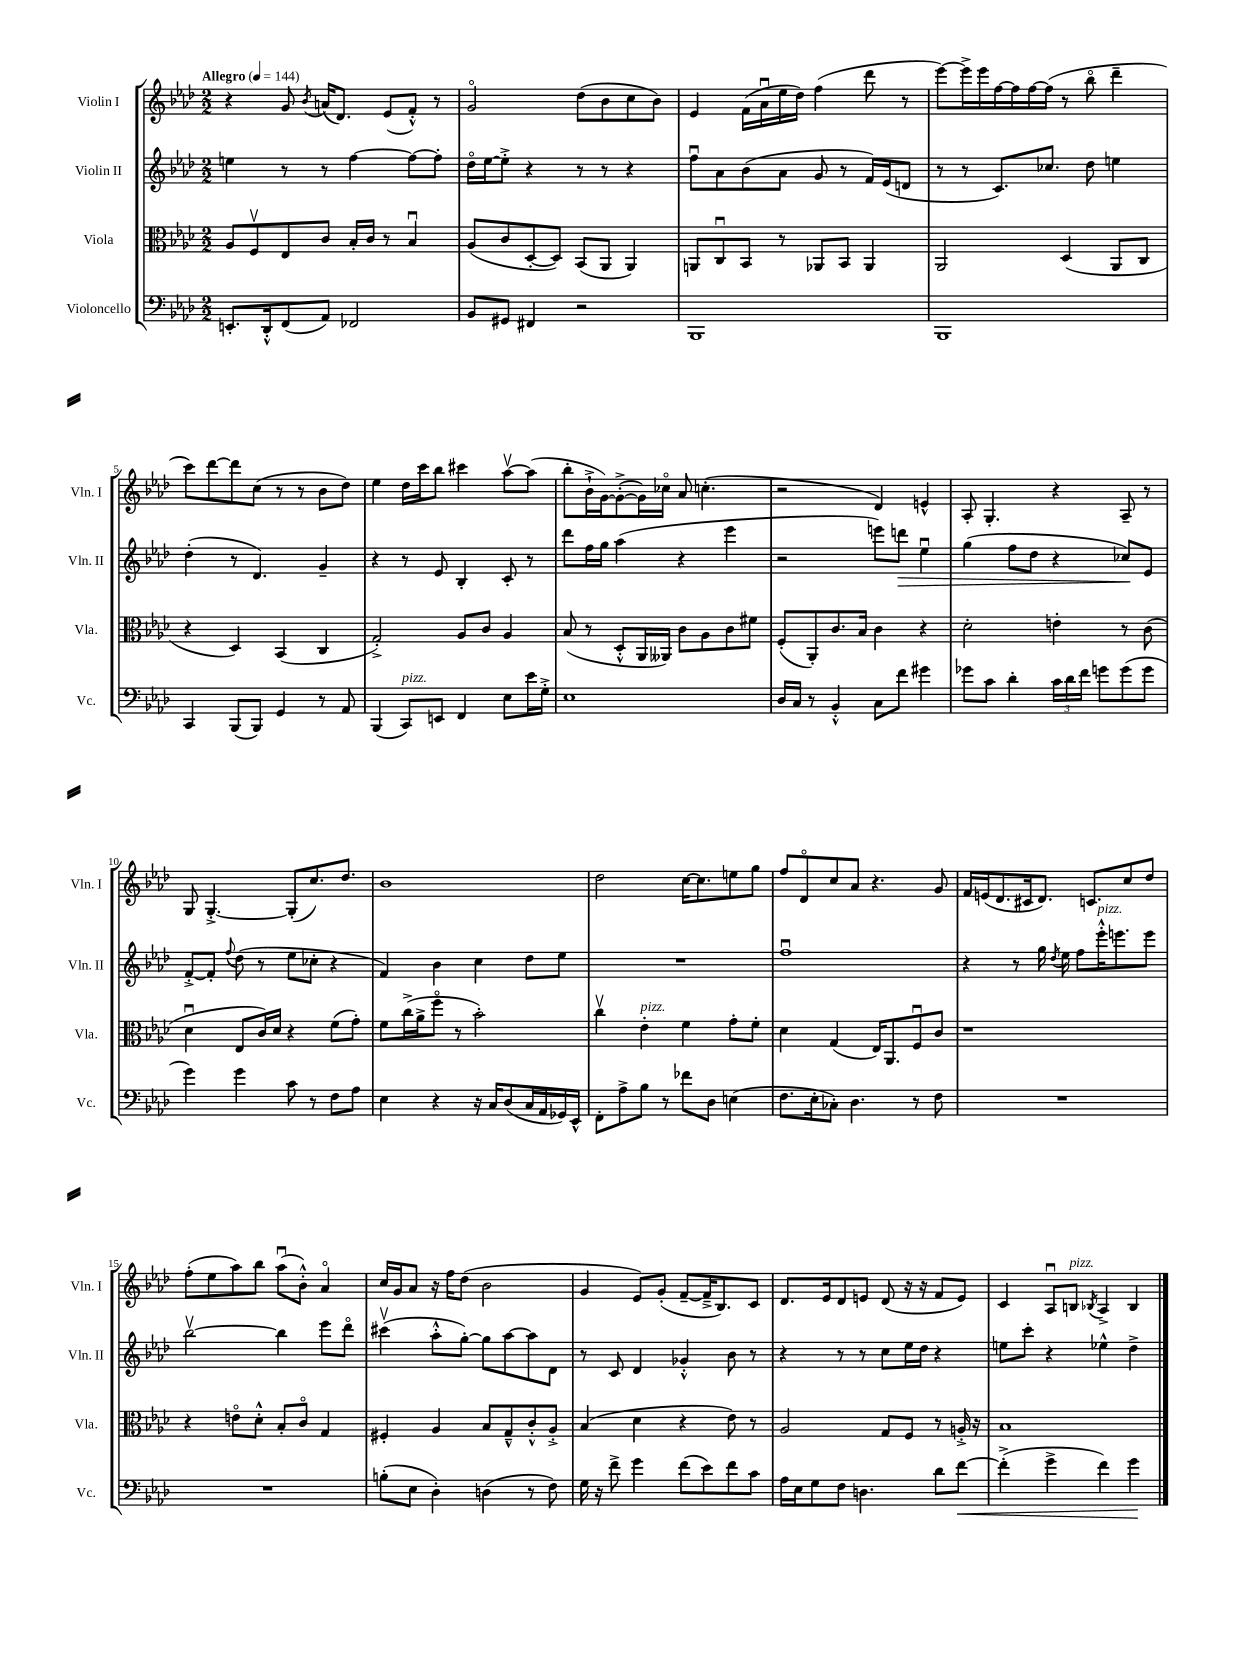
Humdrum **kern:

**kern	**kern	**kern	**kern
*staff4	*staff3	*staff2	*staff1
*clefF4	*clefC3	*clefG2	*clefG2
*k[b-e-a-d-]	*k[b-e-a-d-]	*k[b-e-a-d-]	*k[b-e-a-d-]
*M2/2	*M2/2	*M2/2	*M2/2
*MM144	*MM144	*MM144	*MM144
8.EE'	8A-	4ee	4r
.	8Fv	.	.
16DD-'^^	.	.	.
(8FF	8E-	8r	8g
.	.	.	8qb-
8AA-)	8c	8r	(16a
.	.	.	8.d-)
2FF-	16B-'	[4ff	.
.	16c	.	.
.	8r	.	(8e-
.	4B-u	8ff_	8f'^^)
.	.	8ff']	8r
=	=	=	=
8BB-	(8A-	16dd-o	2go
.	.	[16ee-	.
8GG#	8c	8ee-'^]	.
4FF#	[8D-'	4r	.
.	8D-])	.	.
2r	(8BB-	8r	(8dd-
.	8AA-	8r	8b-
.	4AA-)	4r	8cc
.	.	.	8b-)
=	=	=	=
1BBB-	8AA	8ffu	4e-
.	8Cu	8a-	.
.	8BB-	(8b-	(16f
.	.	.	16a-u
.	8r	8a-	16ee-
.	.	.	16dd-)
.	8AA-	8g	(4ff
.	8BB-	8r	.
.	4AA-	16f)	8ddd-
.	.	(16e-	.
.	.	8d	8r
=	=	=	=
1BBB-	2AA-	8r	[8eee-)
.	.	8r	16eee-^]
.	.	.	16eee-
.	.	8.c)	[16ff
.	.	.	16ff]
.	.	.	[16ff
.	.	8.cc-	(16ff]
.	(4D-	.	8r
.	.	8dd-	8bb-o
.	8AA-	4ee	4ddd-~
.	8C	.	.
=	=	=	=
4CC	4r	(4dd-'	8ccc)
.	.	.	[8ddd-
(8BBB-	4D-)	8r	8ddd-]
8BBB-)	.	4.d-)	(8cc
4GG	(4BB-	.	8r
.	.	.	8r
8r	4C	4g~	8b-
8AA-	.	.	8dd-)
=	=	=	=
(4BBB-	2G'^)	4r	4ee-
8CC)	.	8r	16dd-
.	.	.	16ccc
8EE	.	8e-	8bb-
4FF	8A-	4B-'	4ccc#
.	8c	.	.
8E-	4A-	8c'	[8aa-v
16e-	.	8r	(8aa-]
16G'^	.	.	.
=	=	=	=
1E-	(8B-	8ddd-	8bb-'
.	8r	16ff	16b-`^
.	.	16gg	[16g)
.	8D-'^^	(4aa-	(8g'^_
.	16AA-	.	16g])
.	16AA--)	.	16cc-o
.	8c	4r	8a-
.	8A-	.	(4.cc'
.	8c	4eee-	.
.	8f#	.	.
=	=	=	=
16D-	(8F'	2r	2r
16C	.	.	.
8r	8AA-')	.	.
4BB-'^^	8.c	.	.
.	16B-	.	.
8C	4c	8eee)	4d-)
8f	.	8ddd	.
4g#	4r	4ee-u	4e^^
=	=	=	=
8g-	2d-'	(4gg	8A-'
8c	.	.	4.G'
4d-'	.	8ff	.
.	.	8dd-	.
24c	4e'	4r	4r
24d-	.	.	.
24f	.	.	.
8g	.	.	.
(8g	8r	8cc-)	8A-~
8g	(8c	8e-	8r
=	=	=	=
4g)	4d-u	[8f'^	8G
.	.	8f']	[4.G'^
.	.	8qqff	.
4g	8E-	(8dd-	.
.	16c)	8r	.
.	16d-	.	.
8c	4r	8ee-	(8G']
8r	.	8cc-'	8.cc)
8F	(8f	4r	.
.	.	.	8.dd-
8A-	8g')	.	.
=	=	=	=
4E-	8f	4f)	1b-
.	(16cc^	.	.
.	16a-^	.	.
4r	8ffo	4b-	.
.	8r	.	.
16r	2b-')	4cc	.
16C	.	.	.
(8D-	.	.	.
16C	.	8dd-	.
16AA-	.	.	.
16GG-)	.	8ee-	.
16EE-^^	.	.	.
=	=	=	=
8FF'	4ccv	1r	2dd-
8A-^	.	.	.
8B-	4e-'	.	.
8r	.	.	.
8f-	4f	.	[16cc
.	.	.	8.cc]
8D-	.	.	.
(4E	8g'	.	8ee
.	8f'	.	8gg
=	=	=	=
8.F	4d-	1ffu	8ff
.	.	.	8d-o
16E-'	.	.	.
8C-')	(4G	.	8cc
4.D-	.	.	8a-
.	16E-)	.	4.r
.	8.AA-	.	.
8r	8Fu	.	.
8F	8c	.	8g
=	=	=	=
1r	1r	4r	16f
.	.	.	(16e
.	.	.	8.d-
.	.	8r	.
.	.	.	16c#
.	.	16gg	8.d-)
.	.	8qdd-	.
.	.	16ee-	.
.	.	8ff	.
.	.	.	8.c
.	.	16eee-'^^	.
.	.	8.eee	.
.	.	.	8cc
.	.	8eee	8dd-
=	=	=	=
1r	4r	[2bb-v	(8ff'
.	.	.	8ee-
.	8eo	.	8aa-)
.	8d-'^^	.	8bb-
.	8B-'	4bb-]	(8aa-u
.	8co	.	8b-'^^)
.	4G	8eee-	4a-o
.	.	8ddd-o	.
=	=	=	=
(8B'	4F#'	(4ccc#v	16cc
.	.	.	16g
8E-	.	.	8a-
4D-')	4A-	8aa-'^^	16r
.	.	.	16ff
.	.	[8gg')	(8dd-
(4D	8B-	8gg]	2b-
.	8G~^^	[8aa-	.
8r	8c'^^	8aa-]	.
8F)	8A-'^	8d-	.
=	=	=	=
16G	(4B-	8r	4g
16r	.	.	.
8f^	.	8c	.
4g	4d-	4d-	8e-)
.	.	.	(8g'
(8f	4r	4g-'^^	[8f~
8e-)	.	.	16f~^]
.	.	.	8.B-)
8f	8e-)	8b-	.
8c	8r	8r	8c
=	=	=	=
16A-	2A-	4r	8.d-
16E-	.	.	.
8G	.	.	.
.	.	.	16e-
8F	.	8r	8d-
4.D	.	8r	8e
.	8G	8cc	(8d-
.	8F	16ee-	16r
.	.	16dd-	16r
8d-	8r	4r	8f
[8f	16A'^	.	8e)
.	16r	.	.
=	=	=	=
(4f'^]	1B-	8ee	4c
.	.	8ccc'	.
4g^	.	4r	8A-u
.	.	.	8B
.	.	.	8qB-
4f)	.	4ee-^^	4A-^
4g	.	4dd-^	4B-
==	==	==	==
*-	*-	*-	*-
